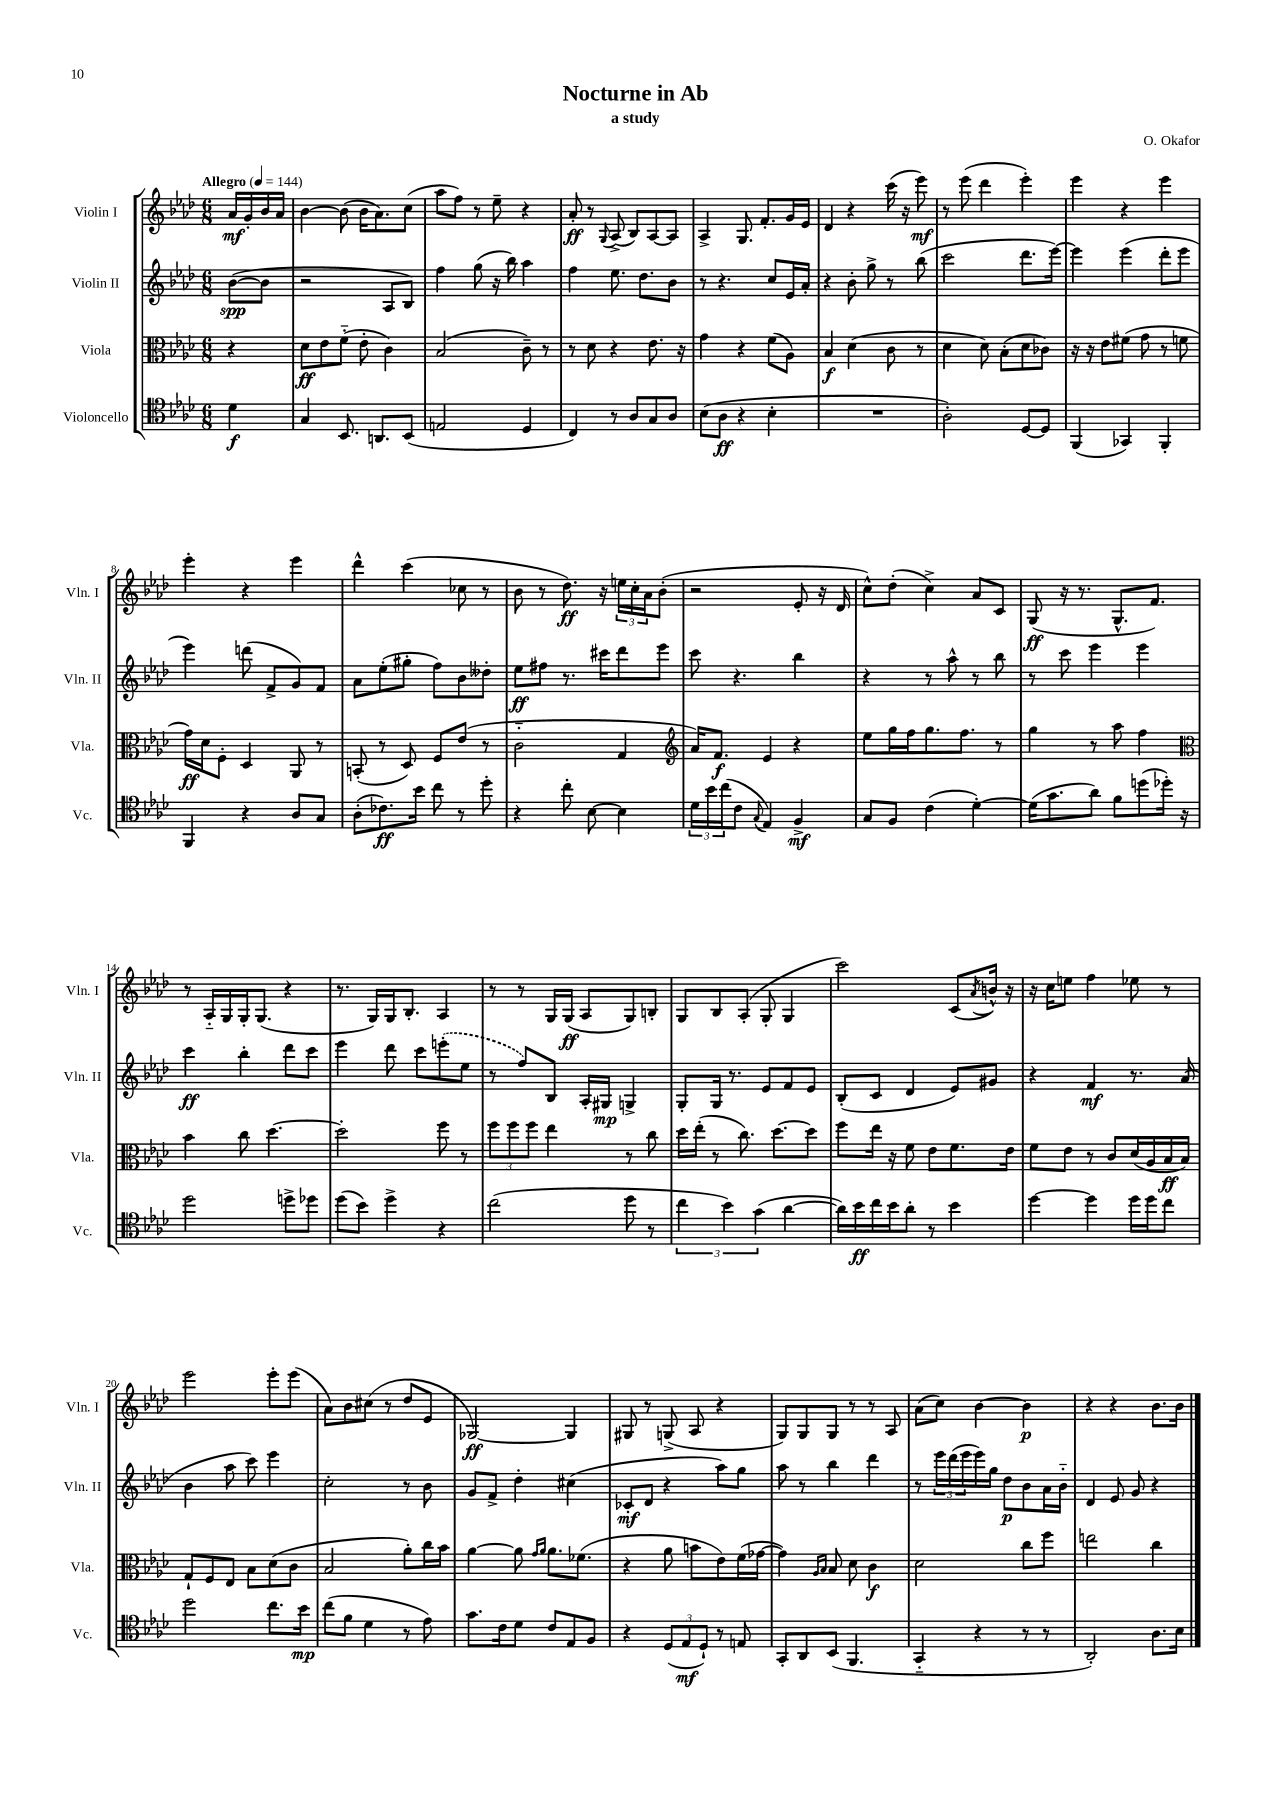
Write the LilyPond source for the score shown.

\header { title = "Nocturne in Ab" composer = "O. Okafor" subtitle = "a study" }
<<
\new StaffGroup <<
\new Staff = "s0" \with { instrumentName = "Violin I" shortInstrumentName = "Vln. I" } {
    \clef treble \key aes \major \numericTimeSignature \time 6/8 \partial 4 \tempo "Allegro" 4 = 144
    aes'16\mf g'16-. bes'16 aes'16 |
    bes'4~ bes'8( bes'16 aes'8.) c''8( |
    aes''8 f''8) r8 ees''8-- r4 |
    aes'8-.\ff r8 \appoggiatura { g8 } aes8->( bes8) aes8~ aes8 |
    aes4-> g8. f'8.-. g'16 ees'16 |
    des'4 r4 c'''16( r16 ees'''8\mf) |
    r8 ees'''8( des'''4 ees'''4-.) |
    ees'''4 r4 ees'''4 |
    ees'''4-. r4 ees'''4 |
    des'''4-^ c'''4( ces''8 r8 |
    bes'8 r8 des''8.\ff) r16 \tuplet 3/2 { e''16 c''16-. aes'16 } bes'8-.( |
    r2 ees'8-. r16 des'16 |
    c''8-^) des''8-.( c''4->) aes'8 c'8 |
    g8\ff( r16 r8. g8.-^ f'8.) |
    r8 aes16-_ g16 g16-. g8.( r4 |
    r8. g16) g16 bes8.-. aes4 |
    r8 r8 g16 g16\ff( aes8 g8) b8-. |
    g8 bes8 aes8-.( g8-. g4 |
    c'''2) c'8( \acciaccatura { aes'8 } b'16-^) r16 |
    r16 c''16 e''8 f''4 ees''8 r8 |
    ees'''2 ees'''8-. ees'''8( |
    aes'8) bes'8 cis''8( r8 des''8 ees'8 |
    ges2~\ff) ges4 |
    gis8 r8 g8->( aes8 r4 |
    g8) g8 g8 r8 r8 aes8 |
    aes'8( c''8) bes'4~ bes'4\p |
    r4 r4 bes'8. bes'16 \bar "|." |
}
\new Staff = "s1" \with { instrumentName = "Violin II" shortInstrumentName = "Vln. II" } {
    \clef treble \key aes \major \numericTimeSignature \time 6/8 \partial 4
    bes'8~\spp( bes'8 |
    r2 aes8 bes8) |
    f''4 g''8( r16 bes''16) aes''4 |
    f''4 ees''8. des''8. bes'8 |
    r8 r4. c''8 ees'16 aes'16-. |
    r4 bes'8-. g''8-> r8 bes''8( |
    c'''2 des'''8. ees'''16~) |
    ees'''4 ees'''4( des'''8-. ees'''8 |
    ees'''4) d'''8( f'8-> g'8) f'8 |
    aes'8 ees''8-.( gis''8-. f''8) bes'8 deses''8-. |
    ees''8\ff fis''8 r8. cis'''16 des'''8 ees'''8 |
    c'''8 r4. bes''4 |
    r4 r8 aes''8-^ r8 bes''8 |
    r8 c'''8 ees'''4 ees'''4 |
    c'''4\ff bes''4-. des'''8 c'''8 |
    ees'''4 des'''8 c'''8 \once \slurDashed e'''8-.( ees''8 |
    r8 f''8) bes8 aes16-. gis16\mp g4-> |
    g8-. g16 r8. ees'8 f'8 ees'8 |
    bes8-.( c'8 des'4 ees'8) gis'8 |
    r4 f'4\mf r8. aes'16( |
    bes'4 aes''8 c'''8) ees'''4 |
    c''2-. r8 bes'8 |
    g'8 f'8-> des''4-. cis''4( |
    ces'8-.\mf des'8 r4 aes''8) g''8 |
    aes''8 r8 bes''4 des'''4 |
    r8 \tuplet 3/2 { ees'''16 des'''16( ees'''16 } ees'''16) g''16 des''8\p bes'8 aes'16 bes'16-_ |
    des'4 ees'8 g'8 r4 \bar "|." |
}
\new Staff = "s2" \with { instrumentName = "Viola" shortInstrumentName = "Vla." } {
    \clef alto \key aes \major \numericTimeSignature \time 6/8 \partial 4
    r4 |
    des'8\ff ees'8 f'8-_( ees'8-. c'4) |
    bes2( c'8--) r8 |
    r8 des'8 r4 ees'8. r16 |
    g'4 r4 f'8( aes8) |
    bes4\f des'4( c'8 r8 |
    des'4 des'8) bes8-.( des'8 ces'8) |
    r16 r16 ees'8 fis'8( g'8 r8 f'8 |
    g'16\ff) des'16 f8-. des4 aes,8 r8 |
    b,8-.( r8 des8) f8 ees'8( r8 |
    c'2-_ g4 |
    \clef treble aes'16) f'8.\f ees'4 r4 |
    ees''8 g''16 f''16 g''8. f''8. r8 |
    g''4 r8 aes''8 f''4 |
    \clef alto bes'4 c''8 des''4.~ |
    des''2-. f''8 r8 |
    \tuplet 3/2 { f''8 f''8 f''8 } ees''4 r8 c''8 |
    des''16 ees''16-.( r8 c''8.) des''8.~ des''8 |
    f''8 ees''16 r16 f'8 ees'8 f'8. ees'16 |
    f'8 ees'8 r8 c'8 des'16( aes16 bes16\ff bes16) |
    g8-! f8 ees8 bes8 des'8( c'8 |
    bes2 aes'8-.) c''16 bes'16 |
    aes'4~ aes'8 \grace { g'16 aes'16 } aes'8. fes'8.( |
    r4 aes'8 b'8 ees'8) f'16( ges'16~ |
    ges'4) \grace { aes16 bes16 } bes8 des'8 c'4\f |
    des'2 c''8 f''8 |
    e''2 c''4 \bar "|." |
}
\new Staff = "s3" \with { instrumentName = "Violoncello" shortInstrumentName = "Vc." } {
    \clef tenor \key aes \major \numericTimeSignature \time 6/8 \partial 4
    des'4\f |
    g4 bes,8. a,8. bes,8( |
    e2 des4 |
    c4) r8 aes8 g8 aes8 |
    bes8( aes8\ff r4 bes4-. |
    R2. |
    aes2-.) des8~ des8 |
    f,4( ges,4) f,4-. |
    f,4 r4 aes8 g8 |
    aes8-.( ces'8.\ff) bes'16 c''8 r8 des''8-. |
    r4 c''8-. bes8~ bes4 |
    \tuplet 3/2 { des'16 bes'16 c''16( } c'8 \appoggiatura { g8 } ees4) f4->\mf |
    g8 f8 c'4( des'4~-.) |
    des'16( g'8. aes'8) f'8 d''8( des''16-.) r16 |
    des''2 d''8-> des''8 |
    des''8( bes'8) des''4-> r4 |
    c''2( des''8 r8 |
    \tuplet 3/2 { c''4 bes'4) g'4( } aes'4~ |
    aes'16) bes'16\ff c''16 bes'16 aes'8-. r8 bes'4 |
    des''4~ des''4 des''16 des''16 c''8 |
    des''2 c''8. bes'16\mp |
    c''8( f'8 des'4 r8 ees'8) |
    g'8. c'16 des'8 c'8 ees8 f8 |
    r4 \tuplet 3/2 { des8( ees8\mf des8-!) } r8 e8 |
    g,8-. aes,8 bes,8( f,4. |
    g,4-_ r4 r8 r8 |
    aes,2-.) aes8. bes16 \bar "|." |
}
>>
>>
